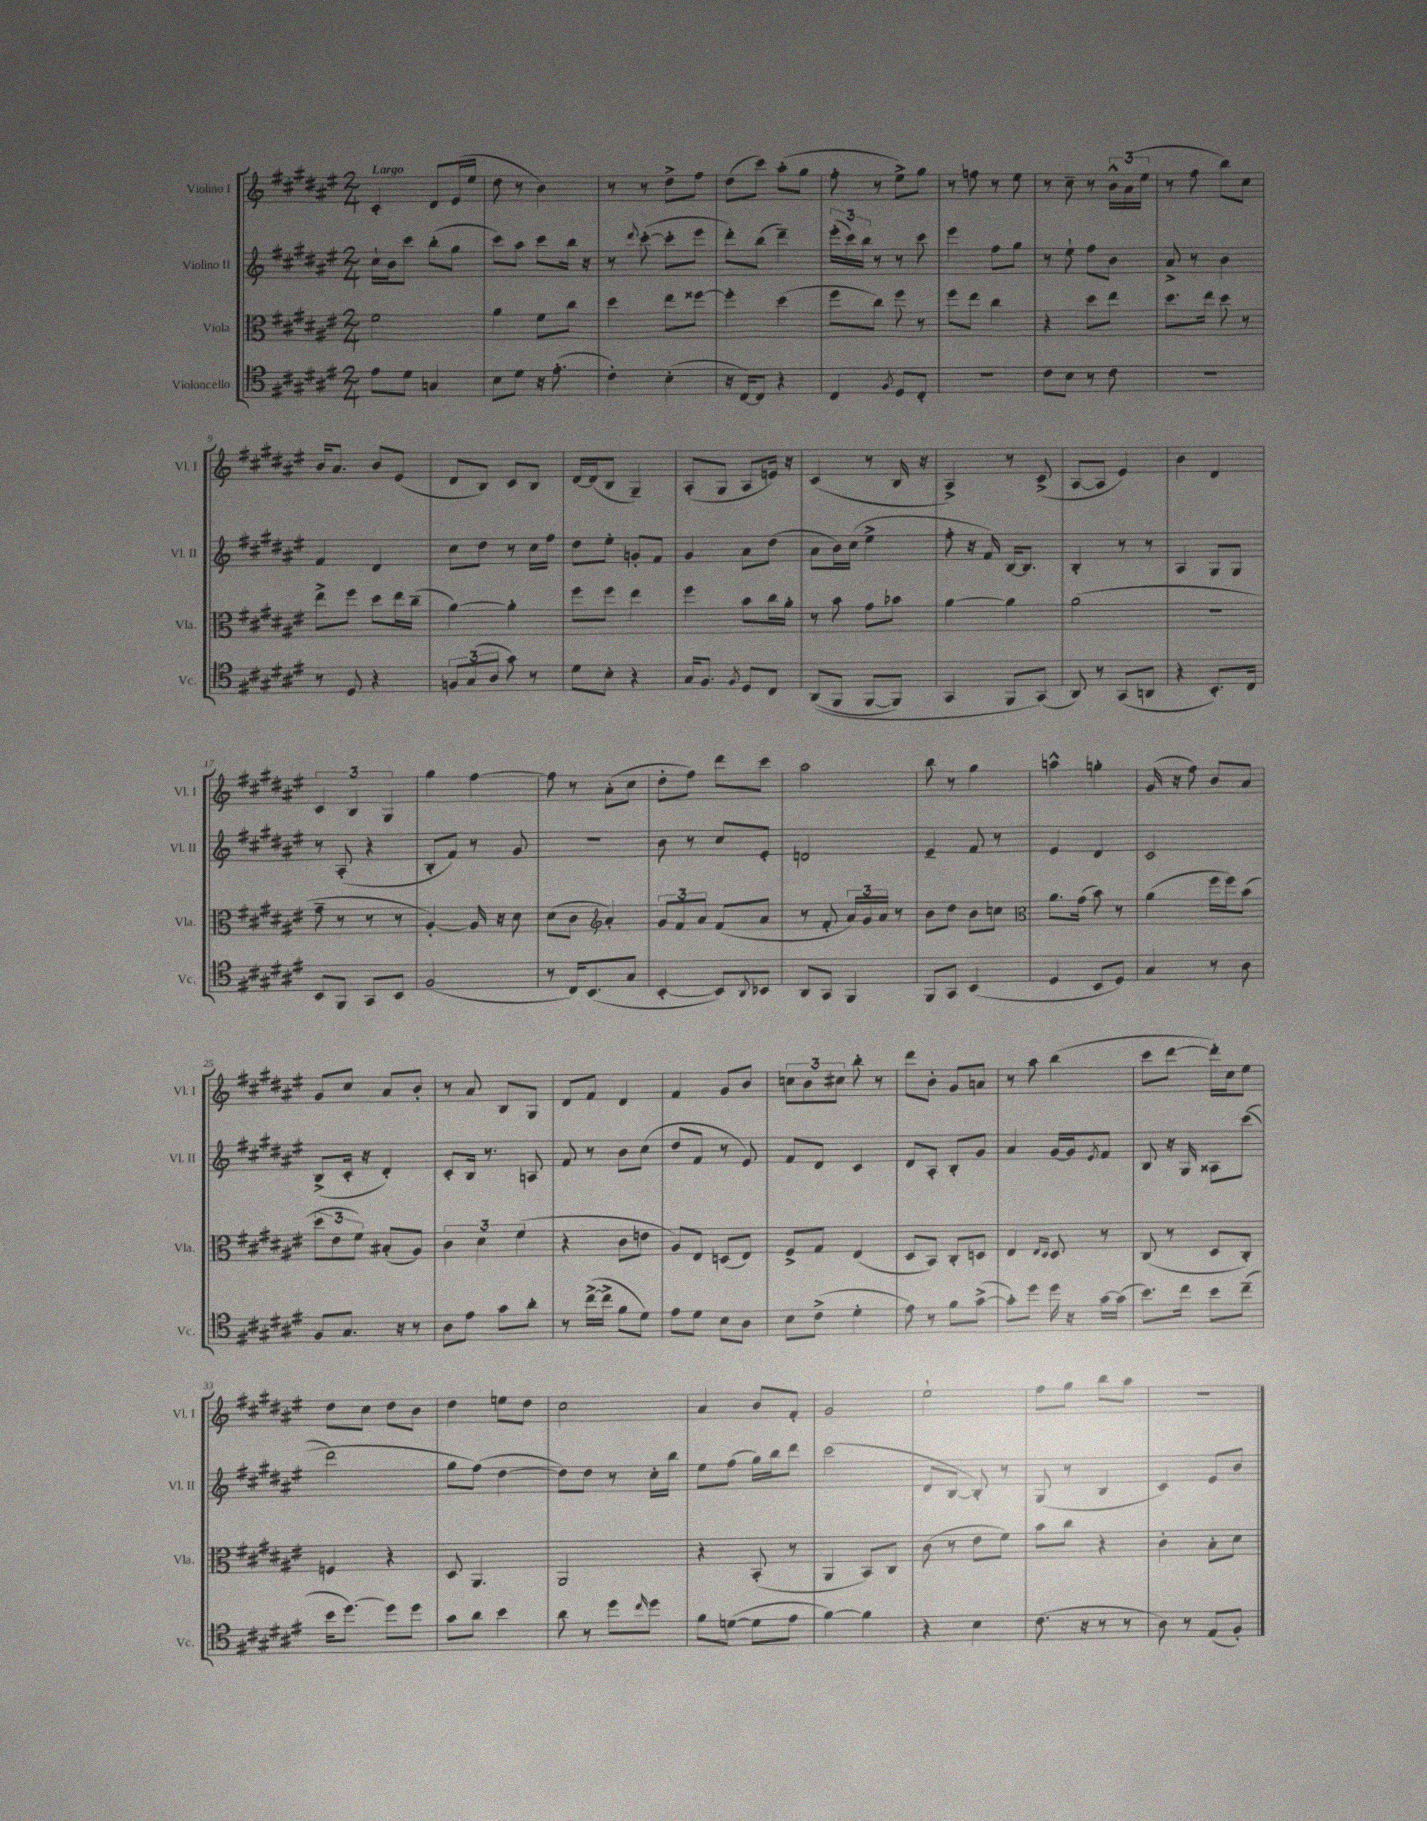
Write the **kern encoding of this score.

**kern	**kern	**kern	**kern
*staff4	*staff3	*staff2	*staff1
*clefC4	*clefC3	*clefG2	*clefG2
*k[f#c#g#d#a#e#]	*k[f#c#g#d#a#e#]	*k[f#c#g#d#a#e#]	*k[f#c#g#d#a#e#]
*M2/4	*M2/4	*M2/4	*M2/4
8e#\L	2f#\	16cc#`\LL	4c#'/
.	.	16b\J	.
8d#\J	.	8ccc#\J	.
4G/	.	(8bb'\L	8d#/L
.	.	8gg#\J	(16e#/L
.	.	.	16ee#/JJ
=	=	=	=
8B\L	4a#\	8ccc#\L)	8dd#\
8d#\J	.	8aa#\J	8r
16r	8f#\L	8ccc#\L	4b\)
(8.e#'\	.	.	.
.	8cc#\J	16bb\Jk	.
.	.	16r	.
=	=	=	=
4c#'\)	4dd#\	8r	8r
.	.	8qqddd#/	.
.	.	([8ccc#'\	8r
(4B'\	8ee#\L	8ccc#'\]L	8dd#^\L
.	[8ff##\J	8eee#\J	8ff#\J
=	=	=	=
16r	4ff##'\]	8ddd#'\L)	(8dd#\L
[16C#/LK)	.	.	.
8C#/]J	.	(8bb\J	8ccc#\J)
4r	(4dd#\	4ddd#~\)	(8aa#'\L
.	.	.	8gg#\J
=	=	=	=
4C#/	8ff#\L	(24eee#'\LL	8ff#'\
.	.	24ccc#\)	.
.	.	24bb\JJ	.
.	8cc#\J)	8r	8r
8qF#/	.	.	.
8D#/L	8ff#\	8r	8ee#^\L)
8C#'/J	8r	8ccc#\	8gg#\J
=	=	=	=
2r	8ff#\L	4eee#\	8r
.	8ee#\J	.	8ff\
.	4cc#\	8ff#\L	8r
.	.	8gg#\J	8ee#\
=	=	=	=
8c#\L	4r	8r	8r
8B\J	.	8ee#`\	8cc#~\
8r	8dd#\L	8ff#\L	8r
8c#\	8ee#\J	8b\J	24b^^\LL
.	.	.	(24a#\
.	.	.	24ee#\JJ
=	=	=	=
2r	8.dd#\L	8a#^/	8r
.	.	8r	8ff#\
.	16ee#\Jk	.	.
.	8dd#\	4b\	8bb\L)
.	8r	.	8cc#\J
=	=	=	=
8r	8ee#^\L	4f#/	16b/LK
.	.	.	8.a#/J
8D#/	8ff#\J	.	.
4r	8dd#\L	4d#/	8b/L
.	16ee#\L	.	(8e#/J
.	(16cc#~\JJ	.	.
=	=	=	=
12F/L	[4a#\)	8cc#\L	8d#/L
(12G#/	.	.	.
.	.	8dd#\J	8B/J)
12A#/J	.	.	.
8g#\)	4a#'\]	8r	8c#/L
8r	.	16cc#\LL	8B/J
.	.	16ff#\JJ	.
=	=	=	=
8d#\L	8ff#\L	8dd#\L	[16d#/LL
.	.	.	(16d#/]J
8B'\J	8ff#\J	8ee#'\J	8B/J
4r	4ee#\	8g'/L	4G#~/)
.	.	8f#/J	.
=	=	=	=
16G#/LK	4ff#\	4g#/	(8A#'/L
8.F#/J	.	.	.
.	.	.	8G#/J
8qF#/	.	.	.
8D#/L	8b\L	8a#\L	8A#/L
8C#/J	16cc#\L	(8dd#\J	16e/Jk)
.	16a#'\JJ	.	16r
=	=	=	=
&((8AA#/L	8r	8a#\L	(4c#/
8FF#/J	8b\	16b\L)	.
.	.	(16cc#\JJ	.
[8FF#/L	8g#\L	4ee#^\	8r
8FF#/]J)	8b-\J	.	16B/
.	.	.	16r
=	=	=	=
4GG#/	[4a#\	8ff#'\	4A#^/)
.	.	16r	.
.	.	16f#/)	.
8FF#/L	4a#\]	[16B/LK	8r
.	.	8.B/]J	.
(8GG#/J&)	.	.	(8c#^/
=	=	=	=
8AA#/)	(2a#\	4B'/	[8A#/L
8r	.	.	8A#/]J
(8GG#/L	.	8r	4e#/)
8AA/J	.	8r	.
=	=	=	=
4r	2r	4A#/	4b\
8.BB'/L)	.	8G#/L	4d#/
.	.	8G#/J	.
16C#/Jk	.	.	.
=	=	=	=
8BB/L	8g#~\	8r	6c#/
8FF#/J	8r	(8A#'/	.
.	.	.	6B/
8GG#/L	8r	4r	.
.	.	.	6G#/
8BB/J	8r	.	.
=	=	=	=
(2F#/	[4A#'/)	8B'/L	4gg#\
.	.	8f#/J)	.
.	16A#/]	8r	[4ff#\
.	16r	.	.
.	8d#\	8g#/	.
=	=	=	=
8r	(8d#\L	2r	8ff#\]
16C#/LK)	8c#\J	.	8r
(8.BB/	.	.	.
*	*clefG2	*	*
.	4a#'/)	.	(8a#'\L
8G#/J	.	.	8cc#\J
=	=	=	=
[4BB'/	12g#/L	8b\	8dd#'\L
.	12f#/	.	.
.	.	8r	8ff#\J)
.	12a#/J	.	.
8BB/]L)	(8f#/L	8cc#/L	8ddd#\L
8qqAA#/	.	.	.
8BB-/J	8a#/J	8e#'/J	8ccc#\J
=	=	=	=
8AA#/L	8r	2d/	2aa#\
8GG#/J	8f#'/	.	.
4FF#/	24a#/LL)	.	.
.	24g#/	.	.
.	24a#/JJ	.	.
.	8r	.	.
=	=	=	=
8FF#/L	8b\L	4e#~/	8bb\
8GG#/J	8dd#\J	.	8r
(4BB/	8b\L	8f#/	4gg#\
.	8cc\J	8r	.
=	=	=	=
*	*clefC3	*	*
4D#/	8.a#\L	4e#/	4aa^^\
.	(16g#\Jk	.	.
8BB/L	8b\)	4d#/	4gg'\
8D#/J)	8r	.	.
=	=	=	=
4G#/	(4a#\	2c#/	(16g#/
.	.	.	16r
.	.	.	8ff#\)
8r	16ff#\LL	.	8b/L
.	16ff#\J)	.	.
8A#\	(8b\J	.	8a#/J
=	=	=	=
8F#/L	12dd#\L	(8B^/L	8g#/L
.	12e#\	.	.
8.G#/J	.	16c#'/Jk	8cc#/J
.	12f#\J)	.	.
.	.	16r	.
.	(8B#'/L	4d#'/)	8a#/L
16r	.	.	.
8r	8A#/J)	.	8b'/J
=	=	=	=
8A#\L	6c#\	8c#'/L	8r
8e#\J	.	16B/Jk	8a#/
.	6d#\	.	.
.	.	8.r	.
8g#\L	.	.	8B/L
.	(6f#\	.	.
8a#'\J	.	8A/	8G#/J
=	=	=	=
8r	4r	8f#/	8d#/L
([16cc#^\LL	.	8r	8f#/J
16cc#^\]JJ	.	.	.
8f#\L	8c#\L	8b\L	4d#/
8d#\J)	8e\J	(8cc#\J	.
=	=	=	=
8e#\L	8A#/L)	8dd#/L	4f#/
8d#\J	8E#/J	8f#/J	.
8B\L	(8D/L	8r	8g#/L
8A#\J	8E#/J)	8e#/)	8b/J
=	=	=	=
8B\L	8F#^/L	8f#/L	12cc\L
.	.	.	12b\
(8c#^\J	8G#/J	8d#/J	.
.	.	.	12cc#\J
4d#'\	(4E#/	4c#/	8bb'\
.	.	.	8r
=	=	=	=
8e#\)	8D#/L	8d#/L	8ddd#\L
8r	8BB/J)	8A#'/J	8b'\J
8f#\L	8C#'/L	8B'/L	8g#/L
([8g#^\J	8D/J	8g#/J	8a/J
=	=	=	=
8g#'\]L)	4E#/	4a#/	8r
8dd#\J	.	.	8aa#\
.	16qqE#/LL	.	.
.	16qqD#/JJ	.	.
16dd#\	8D#/	[16g#/LL	(4bb\
16r	.	16g#/]J	.
.	.	8qe#/	.
[16g#\LL	8r	8f#/J	.
(16g#\]JJ	.	.	.
=	=	=	=
8.b\L)	(8C#/	8B/	8ccc#\L
.	8r	16r	[8ddd#\J
16cc#\Jk	.	16G#/	.
8b\L	8D#/L	8A##\L	16ddd#'\]LL)
.	.	.	16cc#\J
(8cc#~\J	8C#'/J)	&((8ccc#\J	8ee#\J
=	=	=	=
16b\LK	4F/	2ddd#\)	8dd#\L
[8.dd#\J)	.	.	.
.	.	.	8cc#\J
8dd#\]L	4r	.	8dd#\L
8dd#\J	.	.	8b\J
=	=	=	=
8g#\L	8D#/	8gg#\L	4dd#\
8a#\J	4.AA#/	(8ff#\J&)	.
4b\	.	[4dd#\	8ee\L
.	.	.	8dd#\J
=	=	=	=
8a#\	2AA#/	8dd#\]L)	2cc#\
8r	.	8dd#\J	.
8dd#\L	.	8r	.
16qqcc#/	.	.	.
8dd#\J	.	16cc#'\LL	.
.	.	16bb\JJ	.
=	=	=	=
8f#\L	4r	8ee#\L	4a#/
([8d\J	.	(8ff#\J	.
8d\]L	(8BB'/	16gg#\LL)	8b/L
.	.	16bb\J	.
8e#\J	8r	8ddd#\J	8f#'/J
=	=	=	=
[4f#\)	4AA#/	(2ccc#\	2g#/
4f#\]	8BB/L)	.	.
.	8C#/J	.	.
=	=	=	=
4r	(8c#\	8d#/L	2ee#`\
.	8r	[8B/J	.
4B\	8e#\L	8B'/])	.
.	8f#\J)	8r	.
=	=	=	=
(8.c#\	8b\L	(8G#/	8ff#\L
.	8cc#\J	8r	8gg#\J
16r	.	.	.
8r	4r	4B/	8bb\L
8r	.	.	8aa#\J
=	=	=	=
8A#\)	4c#'\	4c#/)	2r
8r	.	.	.
(8E#/L	8B'\L	8e#/L	.
8F#'/J)	8d#\J	8b/J	.
==	==	==	==
*-	*-	*-	*-
